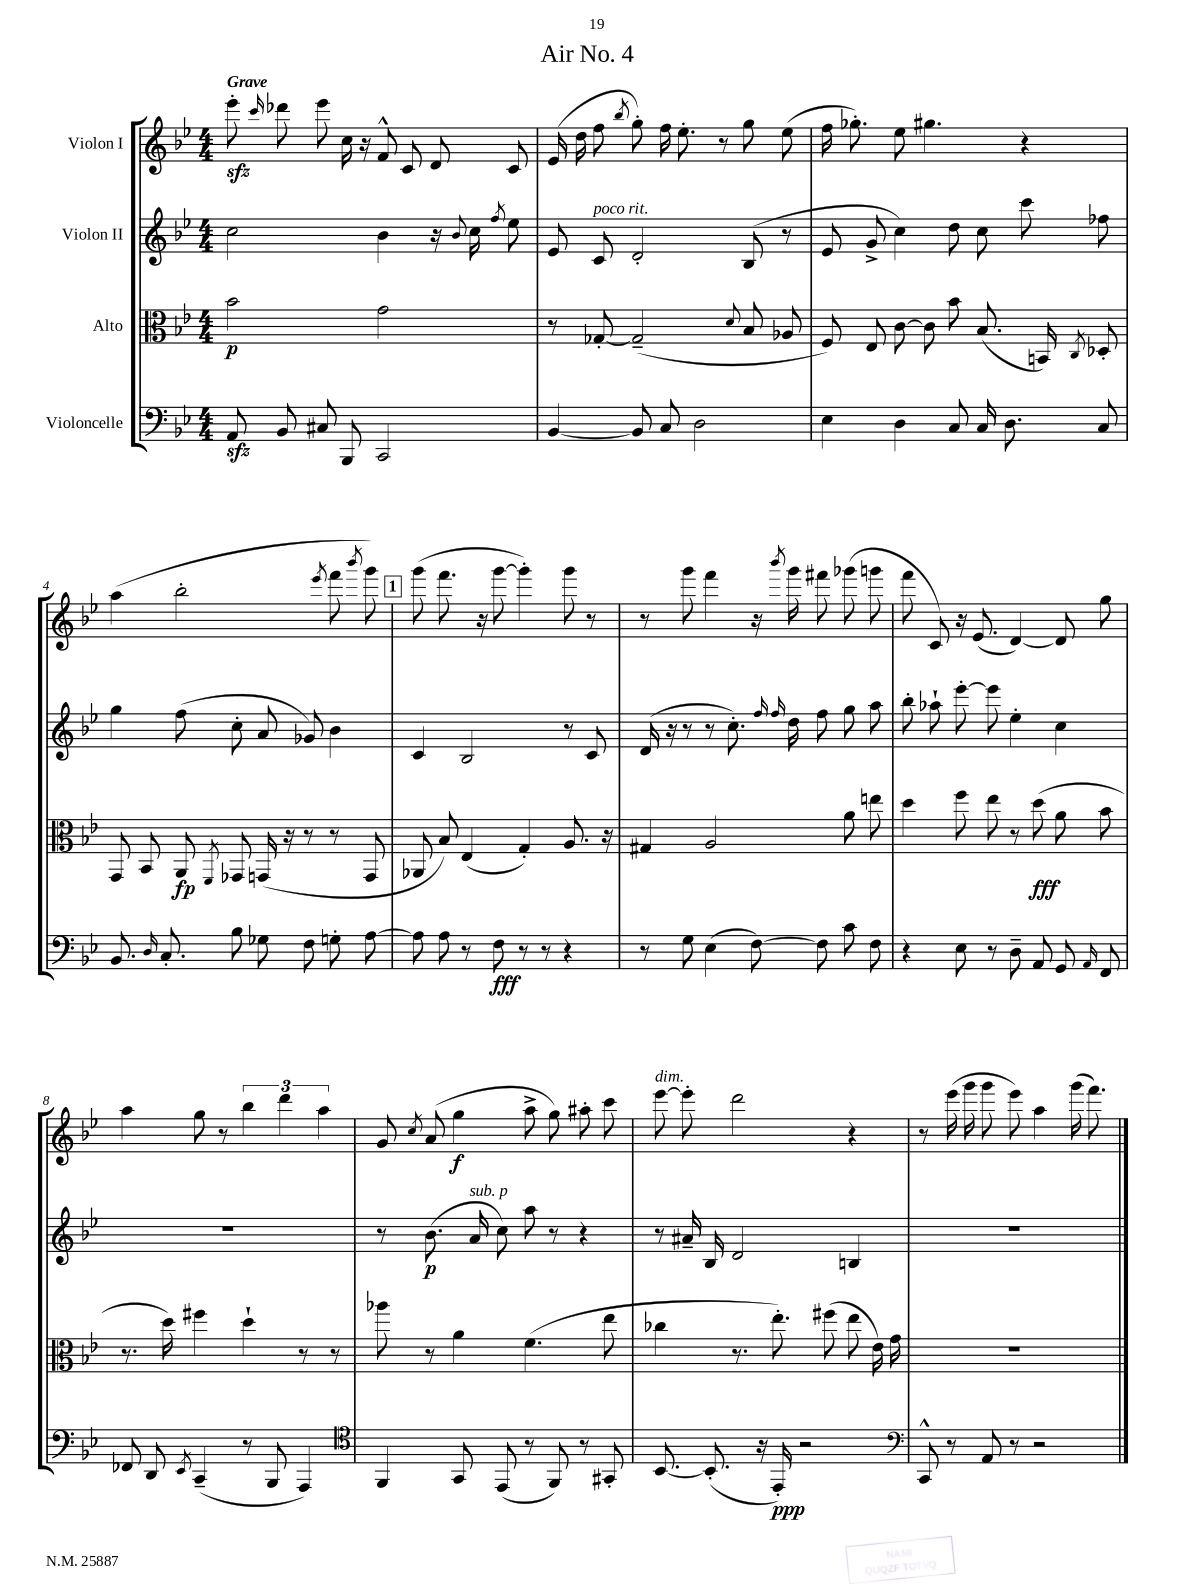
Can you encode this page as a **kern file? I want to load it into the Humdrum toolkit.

**kern	**kern	**kern	**kern
*staff4	*staff3	*staff2	*staff1
*clefF4	*clefC3	*clefG2	*clefG2
*k[b-e-]	*k[b-e-]	*k[b-e-]	*k[b-e-]
*M4/4	*M4/4	*M4/4	*M4/4
8AA/	2b-\	2cc\	8eee-'\
.	.	.	16qqccc/
8BB-/	.	.	8ddd-\
8C#/	.	.	8eee-\
8BBB-/	.	.	16cc\
.	.	.	16r
2CC/	2g\	4b-\	8f^^/
.	.	.	8c/
.	.	16r	8d/
.	.	8qqb-/	.
.	.	16cc\	.
.	.	8qff/	.
.	.	8ee-\	8c/
=	=	=	=
[4BB-/	8r	8e-/	(16e-/
.	.	.	16dd\
.	[8G-'/	8c/	8ff\
.	.	.	8qbb-/
8BB-/]	(2G-~/]	2d'/	8gg'\)
8C/	.	.	16ff\
.	.	.	8.ee-'\
2D\	.	.	.
.	.	.	8r
.	8qqd/	.	.
.	8B-/	(8B-/	8gg\
.	8A-/	8r	(8ee-\
=	=	=	=
4E-\	8F/)	8e-/	16ff\
.	.	.	8.gg-'\)
.	8E-/	8g^/	.
4D\	[8c\	4cc\)	8ee-\
.	8c\]	.	4.gg#\
8C/	8b-\	8dd\	.
16C/	(8.B-/	8cc\	.
8.D\	.	.	.
.	.	8ccc\	4r
.	16BB/)	.	.
.	8qC/	.	.
8C/	8D-'/	8ff-\	.
=	=	=	=
8.BB-/	8GG/	4gg\	(4aa\
.	8BB-/	.	.
16qqD/	.	.	.
8.C'/	.	.	.
.	8AA/	(8ff\	2bb-'\
.	8qFF/	.	.
8B-\	8GG-/	8cc'\	.
8G-\	(16GG/	8a/	.
.	16r	.	.
8F\	8r	8g-/)	.
.	.	.	8qeee-/
8G'\	8r	4b-\	8fff\
.	.	.	8qbbb-/
[8A\	8GG/	.	8ggg\)
=	=	=	=
8A\]	8AA-/	4c/	(8ggg\
8A\	8B-/)	.	8.fff\
8r	(4E-/	2B-/	.
.	.	.	16r
8F\	.	.	[8ggg\
8r	4G'/)	.	4ggg'\])
8r	.	.	.
4r	8.A/	8r	8ggg\
.	.	8c/	8r
.	16r	.	.
=	=	=	=
8r	4G#/	(16d/	8r
.	.	16r	.
8G\	.	8r	8ggg\
(4E-\	2A/	8r	4fff\
.	.	8.cc'\)	.
[8F\)	.	.	16r
.	.	16qqff/	.
.	.	16qqff/	8qbbb-/
.	.	16dd\	16ggg\
8F\]	.	8ff\	8fff#\
8c\	8a\	8gg\	(8ggg-\
8F\	8ee\	8aa\	8ggg\
=	=	=	=
4r	4dd\	8bb-'\	8fff\
.	.	8aa-`\	8c/)
8E-\	8ff\	[8eee-'\	16r
.	.	.	(8.e-/
8r	8ee-\	8eee-\]	.
8D~\	8r	4ee-'\	[4d/)
8AA/	(8dd\	.	.
8GG/	8a\	4cc\	8d/]
16qqAA/	.	.	.
8FF/	8b-\	.	8gg\
=	=	=	=
8FF-/	8.r	1r	4aa\
8DD/	.	.	.
.	16dd\)	.	.
8qEE-/	.	.	.
(4CC~/	4ff#\	.	8gg\
.	.	.	8r
8r	4dd`\	.	6bb-\
8BBB-/	.	.	.
.	.	.	6ddd\
4AAA/)	8r	.	.
.	.	.	6aa\
.	8r	.	.
=	=	=	=
*clefC4	*	*	*
4FF/	8aa-\	8r	8g/
.	.	.	8qcc/
.	8r	(8.b-\	(8a/
8GG/	4a\	.	4gg\
.	.	16a/	.
(8EE-/	.	8cc\)	.
8r	(4.f\	8aa\	8aa^\
8FF/)	.	8r	8gg\)
8r	.	4r	8aa#'\
8GG#'/	8ee-\	.	8ccc\
=	=	=	=
[8.BB-/	4cc-\	8r	[8eee-\
.	.	16a#~/	8eee-'\]
(8.BB-'/]	.	16B-/	.
.	8.r	2d/	2ddd\
16r	.	.	.
16EE-'/)	8.ee-'\)	.	.
2r	.	.	.
.	(8ff#\	.	.
.	8ee-\	4B/	4r
.	16e-\)	.	.
.	16g\	.	.
=	=	=	=
*clefF4	*	*	*
8CC^^/	1r	1r	8r
8r	.	.	(16eee-\
.	.	.	16ggg\
8AA/	.	.	8ggg\
8r	.	.	8eee-\)
2r	.	.	4aa\
.	.	.	(16ggg\
.	.	.	8.fff\)
==	==	==	==
*-	*-	*-	*-
